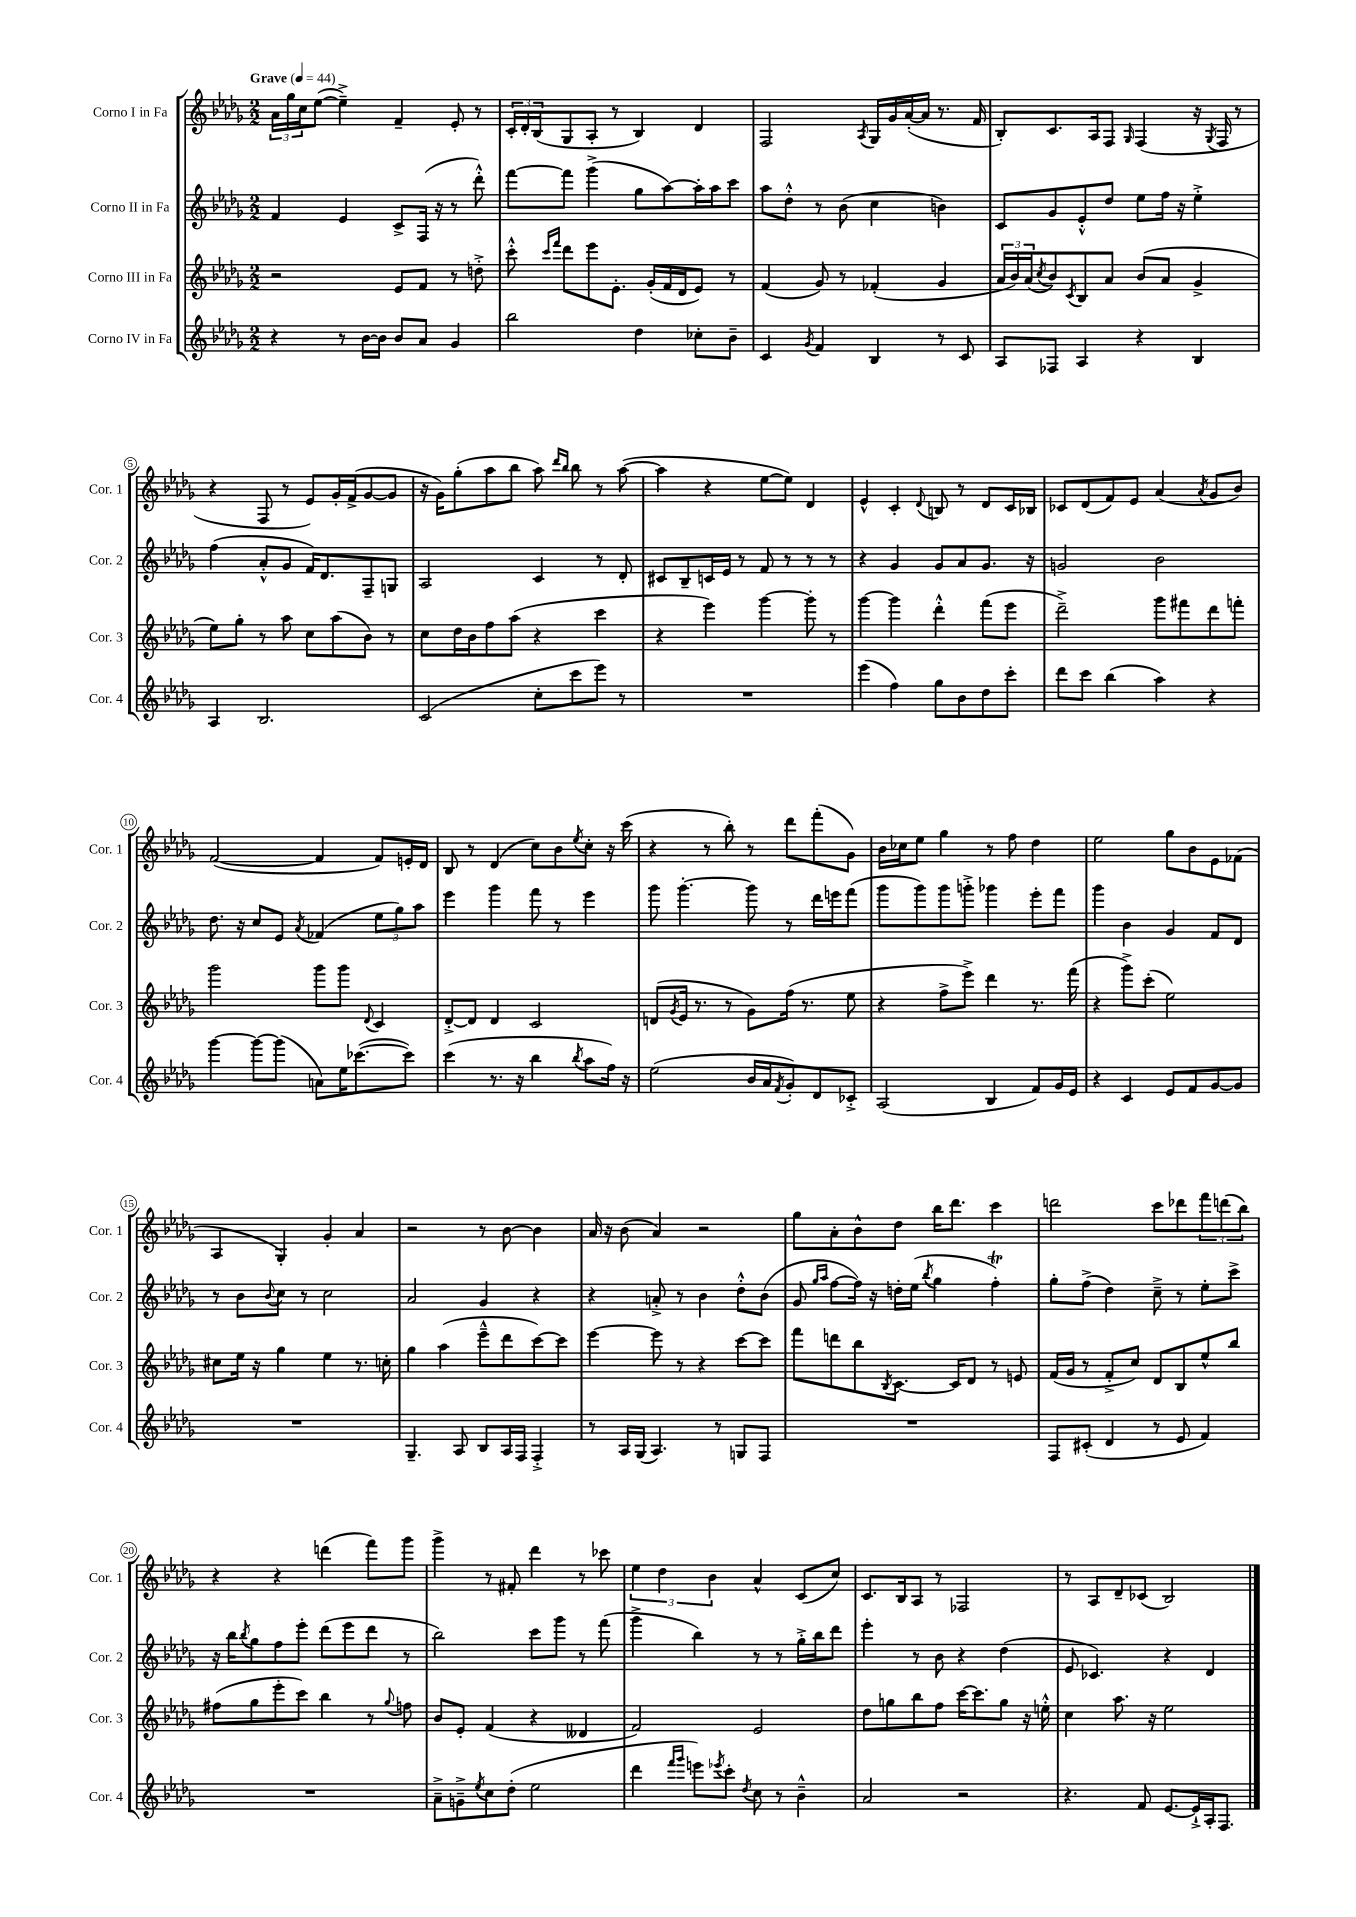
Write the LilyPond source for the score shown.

<<
\new StaffGroup <<
\new Staff = "s0" \with { instrumentName = "Corno I in Fa" shortInstrumentName = "Cor. 1" } {
    \clef treble \key des \major \numericTimeSignature \time 2/2 \tempo "Grave" 4 = 44
    \tuplet 3/2 { aes'16 ges''16 c''16 } ees''8~( ees''4--->) f'4-- ees'8-. r8 |
    \tuplet 3/2 { c'16-. des'16-. bes16( } ges8 aes8-. r8 bes4) des'4 |
    f2 \acciaccatura { aes8 } ges16 ges'16 aes'16~-.( aes'16 r8. f'16 |
    bes8-.) c'8. aes16 f8 \grace { ges16 } f4( r16 \acciaccatura { ges8 } f16 r8 |
    r4 f8 r8 ees'8) ges'16-. f'16->( ges'8~ ges'8 |
    r16 ges'16) ges''8-.( aes''8 bes''8 aes''8) \grace { des'''16 bes''16 } bes''8 r8 aes''8~( |
    aes''4 r4 ees''8~ ees''8) des'4 |
    ees'4-^ c'4-. \appoggiatura { des'8 } b8 r8 des'8 c'16 bes16 |
    ces'8 des'8( f'8) ees'8 aes'4( \acciaccatura { aes'8 } ges'8 bes'8) |
    f'2~( f'4 f'8) e'16-. des'16 |
    bes8 r8 des'4( c''8) bes'8 \acciaccatura { ees''8 } c''8-. r16 c'''16( |
    r4 r8 bes''8-.) r8 des'''8 f'''8-.( ges'8) |
    bes'16 ces''16 ees''8 ges''4 r8 f''8 des''4 |
    ees''2 ges''8 bes'8 ees'8 fes'8( |
    aes4 ges4-.) ges'4-. aes'4 |
    r2 r8 bes'8~ bes'4 |
    aes'16 r16 bes'8( aes'4) r2 |
    ges''8 aes'8-. bes'8-^ des''8 bes''16 des'''8. c'''4 |
    d'''2 c'''8 des'''8 \tuplet 3/2 { f'''8 d'''8( bes''8) } |
    r4 r4 d'''4( f'''8) ges'''8 |
    ges'''4-> r8 fis'8-. des'''4 r8 ces'''8 |
    \tuplet 3/2 { ees''4 des''4 bes'4 } aes'4-^ c'8( c''8) |
    c'8. bes16 aes8 r8 fes2 |
    r8 aes8 des'8-- ces'8( bes2) \bar "|." |
}
\new Staff = "s1" \with { instrumentName = "Corno II in Fa" shortInstrumentName = "Cor. 2" } {
    \clef treble \key des \major \numericTimeSignature \time 2/2
    f'4 ees'4 c'8-> f16( r16 r8 des'''8-.-^) |
    f'''8~ f'''8 ges'''4->( ges''8 aes''8~) aes''16-. aes''16 c'''8 |
    aes''8 des''8-.-^ r8 bes'8( c''4 b'4) |
    c'8 ges'8 ees'8-.-^ des''8 ees''8 f''16 r16 ees''4-.-> |
    f''4( aes'8-.-^ ges'8 f'16) des'8. f8-- g8 |
    aes2 c'4 r8 des'8-. |
    cis'8 bes8-- c'16 ees'16 r8 f'8 r8 r8 r8 |
    r4 ges'4 ges'8 aes'8 ges'8. r16 |
    g'2 bes'2 |
    des''8. r16 c''8 ees'8 \acciaccatura { aes'8 } fes'4( \tuplet 3/2 { ees''8 ges''8) aes''8 } |
    ees'''4 ges'''4 f'''8 r8 ees'''4 |
    ges'''8 ges'''4.~-. ges'''8 r8 des'''16 e'''16 f'''8( |
    ges'''8 ges'''8) ges'''8 g'''8-.-> ges'''4 ees'''8-. f'''8 |
    ges'''4 bes'4 ges'4 f'8 des'8 |
    r8 bes'8 \appoggiatura { bes'8 } c''8 r8 c''2 |
    aes'2 ges'4 r4 |
    r4 a'8-.-> r8 bes'4 des''8-.-^ bes'8( |
    ges'8 \grace { ges''16 aes''16 } f''8~ f''16) r16 d''16-. ees''16( \acciaccatura { bes''8 } ges''4 f''4-.\trill) |
    ges''8-. f''8->( des''4) c''8---> r8 ees''8-. c'''8-> |
    r16 bes''16 \acciaccatura { bes''8 } ges''8 f''8 ees'''8-. des'''8( ees'''8 des'''8 r8 |
    bes''2) c'''8 ges'''8 r8 f'''8( |
    ges'''4-> bes''4) r8 r8 ges''16-.-> bes''16 des'''8 |
    ees'''4-. r8 bes'8 r4 des''4( |
    ees'8 ces'4.) r4 des'4 \bar "|." |
}
\new Staff = "s2" \with { instrumentName = "Corno III in Fa" shortInstrumentName = "Cor. 3" } {
    \clef treble \key des \major \numericTimeSignature \time 2/2
    r2 ees'8 f'8 r8 d''8-.-> |
    c'''8-.-^ \grace { c'''16 f'''16 } des'''8 ees'''8 ees'8.-. ges'16-.( f'16 des'16 ees'8) r8 |
    f'4( ges'8) r8 fes'4-.( ges'4 |
    \tuplet 3/2 { aes'16 bes'16) aes'16( } \acciaccatura { c''8 } bes'8) \acciaccatura { c'8 } bes8 aes'8 bes'8( aes'8 ges'4-> |
    ees''8) ges''8-. r8 aes''8 c''8 aes''8( bes'8) r8 |
    c''8 des''16 bes'16 f''8 aes''8( r4 c'''4 |
    r4 ees'''4) ges'''4~ ges'''8-. r8 |
    ges'''4~ ges'''4 des'''4-.-^ f'''8( ees'''8 |
    des'''2--->) ges'''8 fis'''8 des'''8 f'''8-. |
    ges'''2 ges'''8 ges'''8 \appoggiatura { des'8 } c'4 |
    des'8~-.-> des'8 des'4 c'2 |
    d'8( \acciaccatura { ges'8 } ees'16 r8. r8 ges'8) f''16( r8. ees''8 |
    r4 f''8-> ees'''8->) des'''4 r8. f'''16( |
    r4 ges'''8->) c'''8-.( ees''2) |
    cis''8 ees''16 r16 ges''4 ees''4 r8. c''16-. |
    ges''4 aes''4( ees'''8---^ des'''8 c'''8~) c'''8 |
    ees'''4~ ees'''8 r8 r4 c'''8~ c'''8 |
    f'''8 d'''8 bes''8 \acciaccatura { bes8 } c'8.~ c'16 des'8 r8 e'8 |
    f'16( ges'16 r8 f'8-.-> c''8) des'8 bes8 ees''8-^ bes''8 |
    fis''8( ges''8 ees'''8-. c'''8) bes''4 r8 \appoggiatura { ges''8 } f''8 |
    bes'8 ees'8-. f'4( r4 deses'4 |
    f'2) ees'2 |
    des''8 g''8 bes''8 f''8 c'''16~ c'''8. g''8 r16 e''16-.-^ |
    c''4 aes''8. r16 ees''2 \bar "|." |
}
\new Staff = "s3" \with { instrumentName = "Corno IV in Fa" shortInstrumentName = "Cor. 4" } {
    \clef treble \key des \major \numericTimeSignature \time 2/2
    r4 r8 bes'16~ bes'16 bes'8 aes'8 ges'4 |
    bes''2 des''4 ces''8-. bes'8-- |
    c'4 \acciaccatura { ges'8 } f'4 bes4 r8 c'8 |
    aes8 fes8 aes4 r4 bes4 |
    aes4 bes2. |
    c'2( c''8-. c'''8 ees'''8) r8 |
    R1 |
    ees'''4( f''4) ges''8 bes'8 des''8 c'''8-. |
    des'''8 c'''8 bes''4( aes''4) r4 |
    ges'''4~ ges'''8~ ges'''8( a'8) ees''16 ces'''8.~( ces'''8) |
    c'''4( r8. r16 bes''4 \acciaccatura { bes''8 } aes''8 f''16) r16 |
    ees''2( bes'16 aes'16 \acciaccatura { f'8 } ges'8-.) des'8 ces'8-.-> |
    aes2( bes4 f'8) ges'16 ees'16 |
    r4 c'4 ees'8 f'8 ges'8~ ges'8 |
    R1 |
    ges4.-- aes8 bes8 aes16 f16 f4-.-> |
    r8 aes16 ges16( aes4.) r8 g8 f8 |
    R1 |
    f8 cis'8-.( des'4 r8 ees'8 f'4) |
    R1 |
    aes'8---> g'8---> \acciaccatura { ees''8 } c''8 des''8-.( ees''2 |
    des'''4 \grace { f'''16 ges'''16 } e'''8) \acciaccatura { ees'''8 } c'''8-. \acciaccatura { des''8 } c''8 r8 bes'4---^ |
    aes'2 r2 |
    r4. f'8 ees'8.~ ees'16-!-> aes16-. f8. \bar "|." |
}
>>
>>
\layout { \context { \Score \override BarNumber.stencil = #(make-stencil-circler 0.1 0.3 ly:text-interface::print) } }
